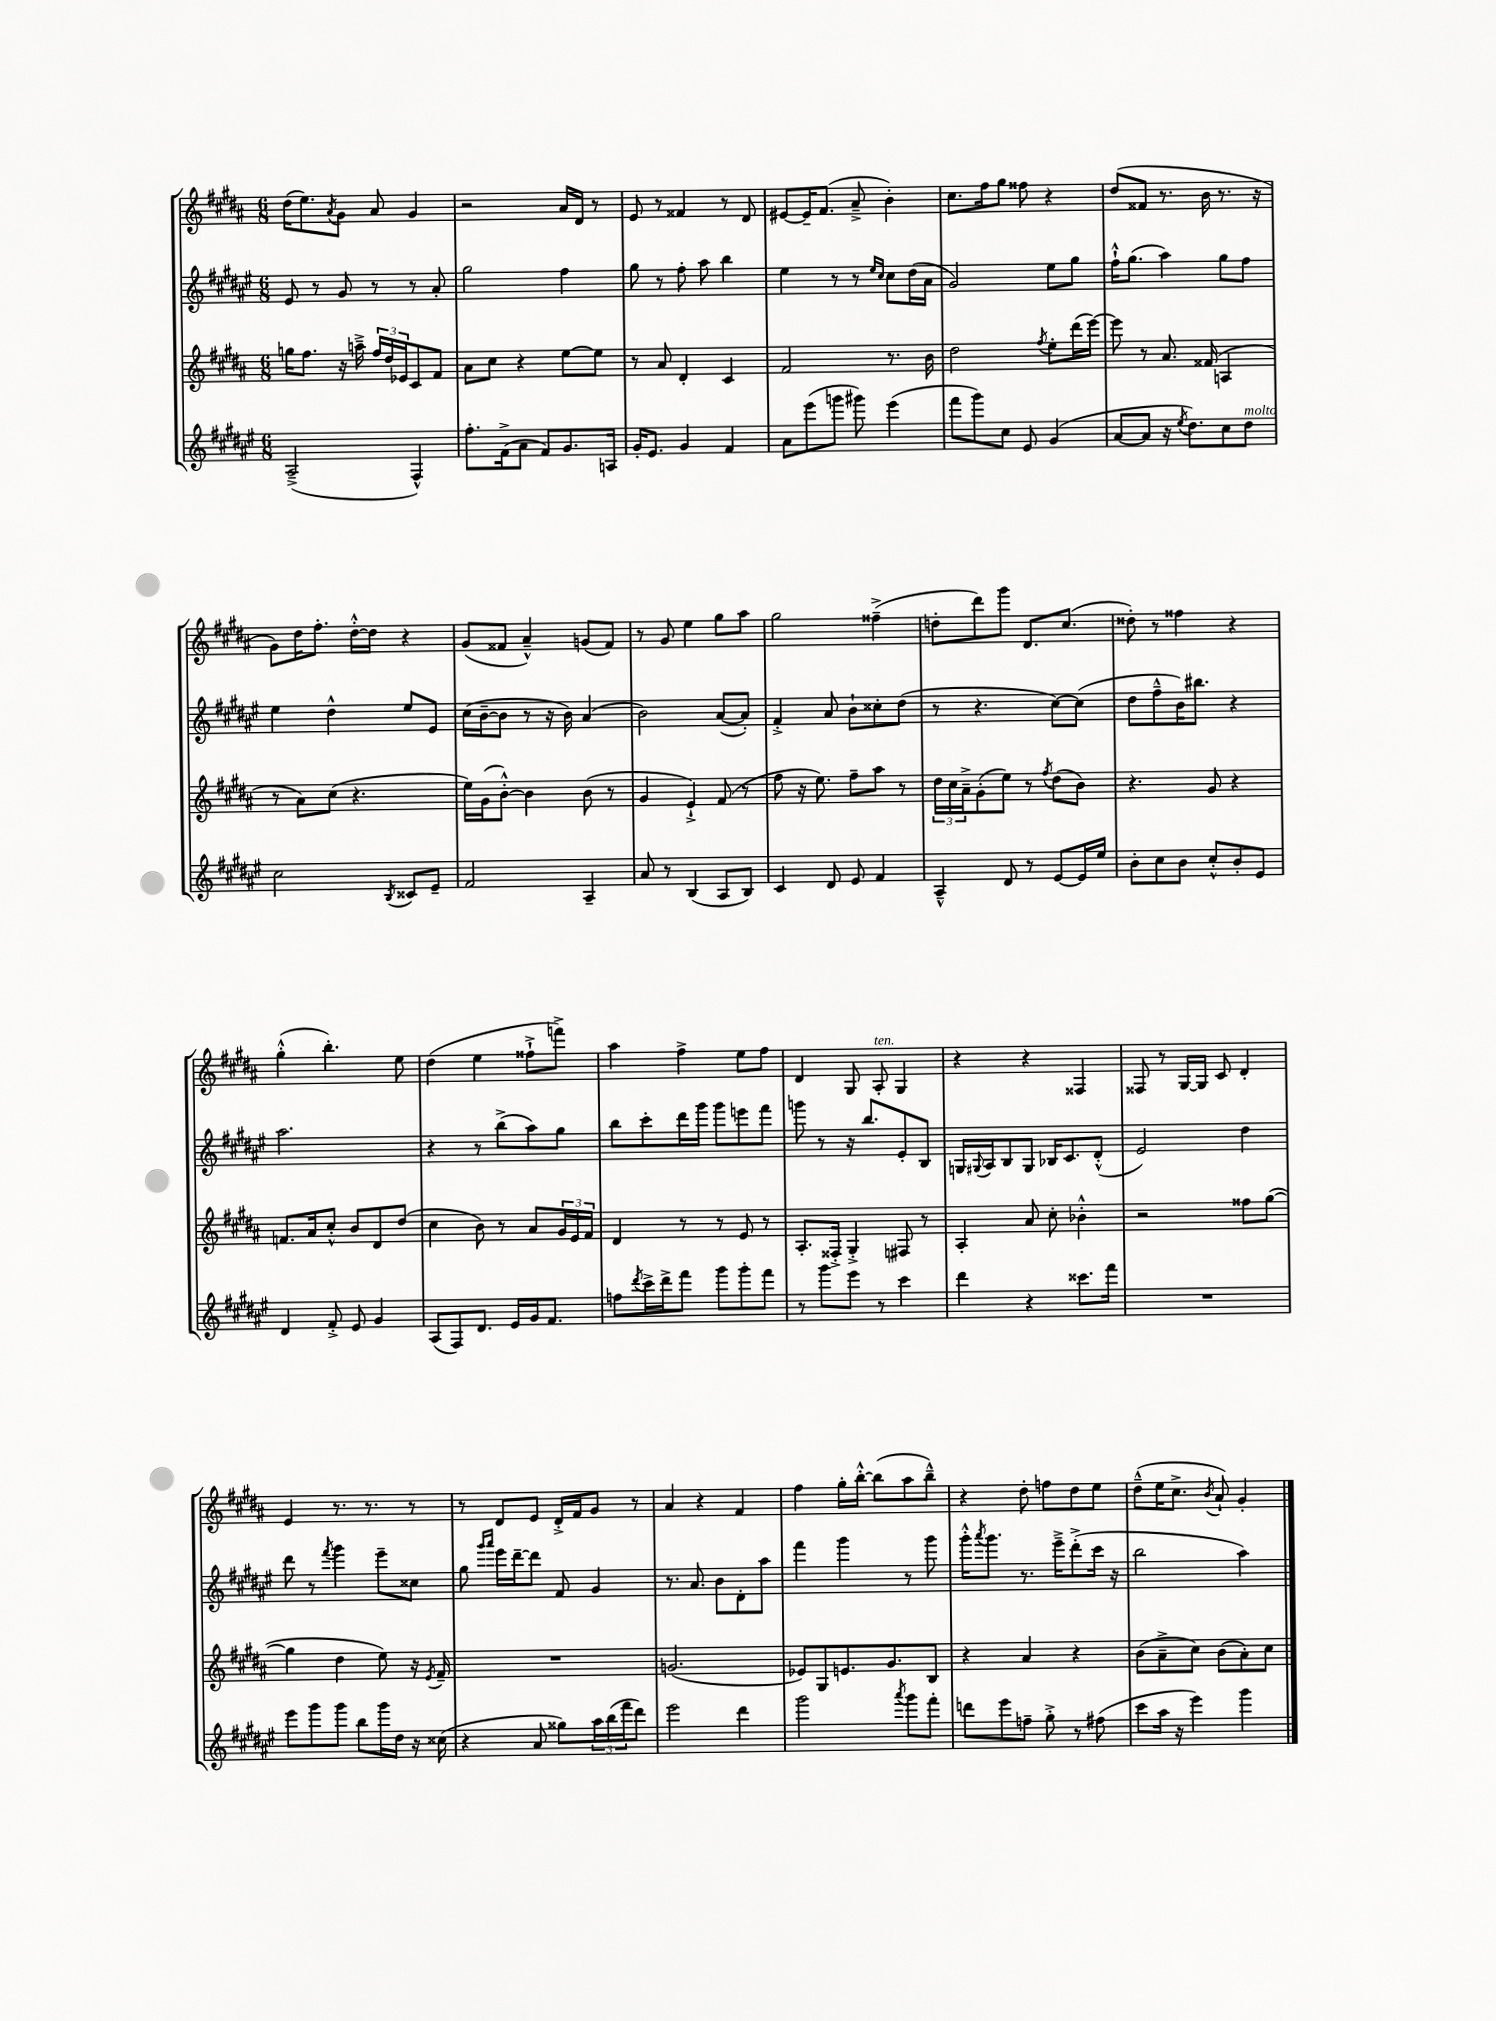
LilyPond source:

<<
\new StaffGroup <<
\new Staff = "s0" {
    \clef treble \key b \major \numericTimeSignature \time 6/8
    dis''16( e''8.) \acciaccatura { ais'8 } gis'8 ais'8 gis'4 |
    r2 ais'16 dis'16 r8 |
    e'8 r8 fisis'4 r8 dis'8 |
    eis'8~ eis'16-- fis'8.( ais'8---> b'4-.) |
    cis''8. fis''16 gis''8 fisis''8 r4 |
    dis''8( fisis'8 r8. b'16 r8. r16 |
    gis'8) dis''16 fis''8.-. dis''16~-.-^ dis''16 r4 |
    gis'8( fisis'8 ais'4---^) g'8( fisis'8) |
    r8 gis'8 e''4 gis''8 ais''8 |
    gis''2 fisis''4--->( |
    d''8-. dis'''8) gis'''8 dis'8. cis''8.( |
    disis''8-.) r8 fisis''4 r4 |
    gis''4-.-^( b''4.-.) e''8 |
    dis''4( e''4 fisis''8-!-> f'''8->) |
    ais''4 fis''4-> e''8 fis''8 |
    dis'4 gis8 ais8-.^\markup { \italic "ten." } gis4 |
    r4 r4 fisis4 |
    fisis8 r8 gis16~ gis16 cis'8 dis'4-. |
    e'4 r8. r8. r8 |
    r8 dis'8 e'8 dis'16-.-> fis'16 gis'8 r8 |
    ais'4 r4 fis'4 |
    fis''4 gis''16-. b''16~-.-^ b''8( ais''8 b''8---^) |
    r4 dis''8-. f''8 dis''8 e''8 |
    dis''8---^( e''16 cis''8.-> \acciaccatura { b'8 } ais'8-!) gis'4-. \bar "|." |
}
\new Staff = "s1" {
    \clef treble \key fis \major \numericTimeSignature \time 6/8
    eis'8 r8 gis'8 r8 r8 ais'8-. |
    gis''2 fis''4 |
    gis''8 r8 fis''8-. ais''8 b''4 |
    eis''4 r8 r8 \grace { eis''16 cis''16 } cis''8 dis''16( ais'16 |
    gis'2) eis''8 gis''8 |
    fis''16-!-^ gis''8.( ais''4) gis''8 fis''8 |
    eis''4 dis''4-^ eis''8 eis'8 |
    cis''16( b'16~-- b'8 r8 r16 b'16) ais'4( |
    b'2) ais'8~( ais'8-.) |
    fis'4-.-> ais'8 b'8-! cisis''8-. dis''8( |
    r8 r4. cis''8~) cis''8( |
    dis''8 fis''8---^ b'16) bis''8. r4 |
    ais''2. |
    r4 r8 b''8->( ais''8) gis''8 |
    b''8 cis'''8-. dis'''16 gis'''16 gis'''8 e'''8 fis'''8 |
    g'''8 r8 r16 b''8. eis'8-. b8 |
    g16 \appoggiatura { gis8 } ais16 b8 gis8 bes16 cis'8. dis'8-.-^( |
    eis'2) dis''4 |
    dis'''8 r8 \acciaccatura { fis'''8 } gis'''4 eis'''8-- cisis''8 |
    gis''8 \grace { gis'''16 ais'''16 } eis'''16 dis'''16~-- dis'''8 fis'8 gis'4 |
    r8. ais'8. b'8 dis'8-. ais''8 |
    fis'''4 gis'''4 r8 gis'''8 |
    gis'''16-.-^ \acciaccatura { ais'''8 } gis'''8. r8. eis'''16---> dis'''8-.->( cis'''16 r16 |
    b''2 ais''4) \bar "|." |
}
\new Staff = "s2" {
    \clef treble \key b \major \numericTimeSignature \time 6/8
    g''16 fis''8. r16 a''16---> \tuplet 3/2 { fis''16 dis''16 ees'16 } cis'8 fis'8 |
    ais'8 cis''8 r4 e''8~ e''8 |
    r8 ais'8 dis'4-. cis'4 |
    fis'2 r8. b'16 |
    dis''2 \acciaccatura { fis''8 } e''8-. dis'''16( e'''16~) |
    e'''8 r8 ais'8. fisis'16( a4 |
    r8 ais'8) cis''8( r4. |
    e''16) gis'16( b'8~-.-^) b'4 b'8( r8 |
    gis'4 e'4-!->) fis'8( r8 |
    fis''8 r16 e''8.) fis''8-- ais''8 r8 |
    \tuplet 3/2 { dis''16 cis''16 ais'16---> } gis'8-.( e''8) r8 \acciaccatura { fis''8 } dis''8( b'8) |
    r4. gis'8 r4 |
    f'8. ais'16 cis''8-.-^ b'8 dis'8 dis''8( |
    cis''4 b'8) r8 ais'8 \tuplet 3/2 { gis'16 e'16 fis'16 } |
    dis'4 r8 r8 e'8 r8 |
    ais8.-. fisis16-.-> gis4-.-> fis8 r8 |
    ais4-. ais'8 cis''8-. bes'4-.-^ |
    r2 fisis''8 gis''8~( |
    gis''4 dis''4 e''8) r16 \acciaccatura { e'8 } fis'16-- |
    R2. |
    g'2.( |
    ees'8) gis8 e'8. gis'8. b8 |
    r4 ais'4 r4 |
    b'8( ais'8---> cis''8) b'8( ais'8-.) cis''8 \bar "|." |
}
\new Staff = "s3" {
    \clef treble \key fis \major \numericTimeSignature \time 6/8
    ais2--->( fis4-^) |
    fis''8.-. fis'16->( ais'8 fis'8) gis'8. a16 |
    gis'16-. eis'8. gis'4 fis'4 |
    ais'8 eis'''8( g'''8 gis'''8) eis'''4( |
    fis'''8 gis'''8) cis''8 eis'8 gis'4( |
    ais'8~ ais'8 r16 \acciaccatura { eis''8 } dis''8.) cis''8 dis''8^\markup { \italic "molto" } |
    cis''2 \acciaccatura { b8 } cisis'8 eis'8-- |
    fis'2 ais4-- |
    ais'8 r8 b4( ais8 b8) |
    cis'4 dis'8 eis'8 fis'4 |
    ais4---^ dis'8 r8 eis'8~ eis'16 eis''16 |
    b'8-. cis''8 b'8 cis''8-.-^ b'8-. eis'8 |
    dis'4 fis'8-.-> eis'8 gis'4 |
    ais8( fis8) dis'8. eis'16 gis'16 fis'8. |
    f''8 \acciaccatura { dis'''8 } cis'''16-> dis'''16-> fis'''8 gis'''8 gis'''8-. fis'''8 |
    r8 gis'''8 eis'''8 r8 cis'''4 |
    dis'''4 r4 cisis'''8. fis'''16 |
    R2. |
    eis'''8 gis'''8 gis'''8 b''8 gis'''16 dis''16 r16 cisis''16( |
    r4 ais'8 gisis''8) \tuplet 3/2 { ais''16 b''16( fis'''16 } dis'''8) |
    eis'''2 dis'''4 |
    gis'''2 \acciaccatura { ais'''8 } gis'''8 fis'''8-. |
    d'''8 eis'''8 f''8-- gis''8-.-> r8 fis''8( |
    cis'''8 ais''16 r16 eis'''4) gis'''4 \bar "|." |
}
>>
>>
\layout { \context { \Score \remove "Bar_number_engraver" } }
